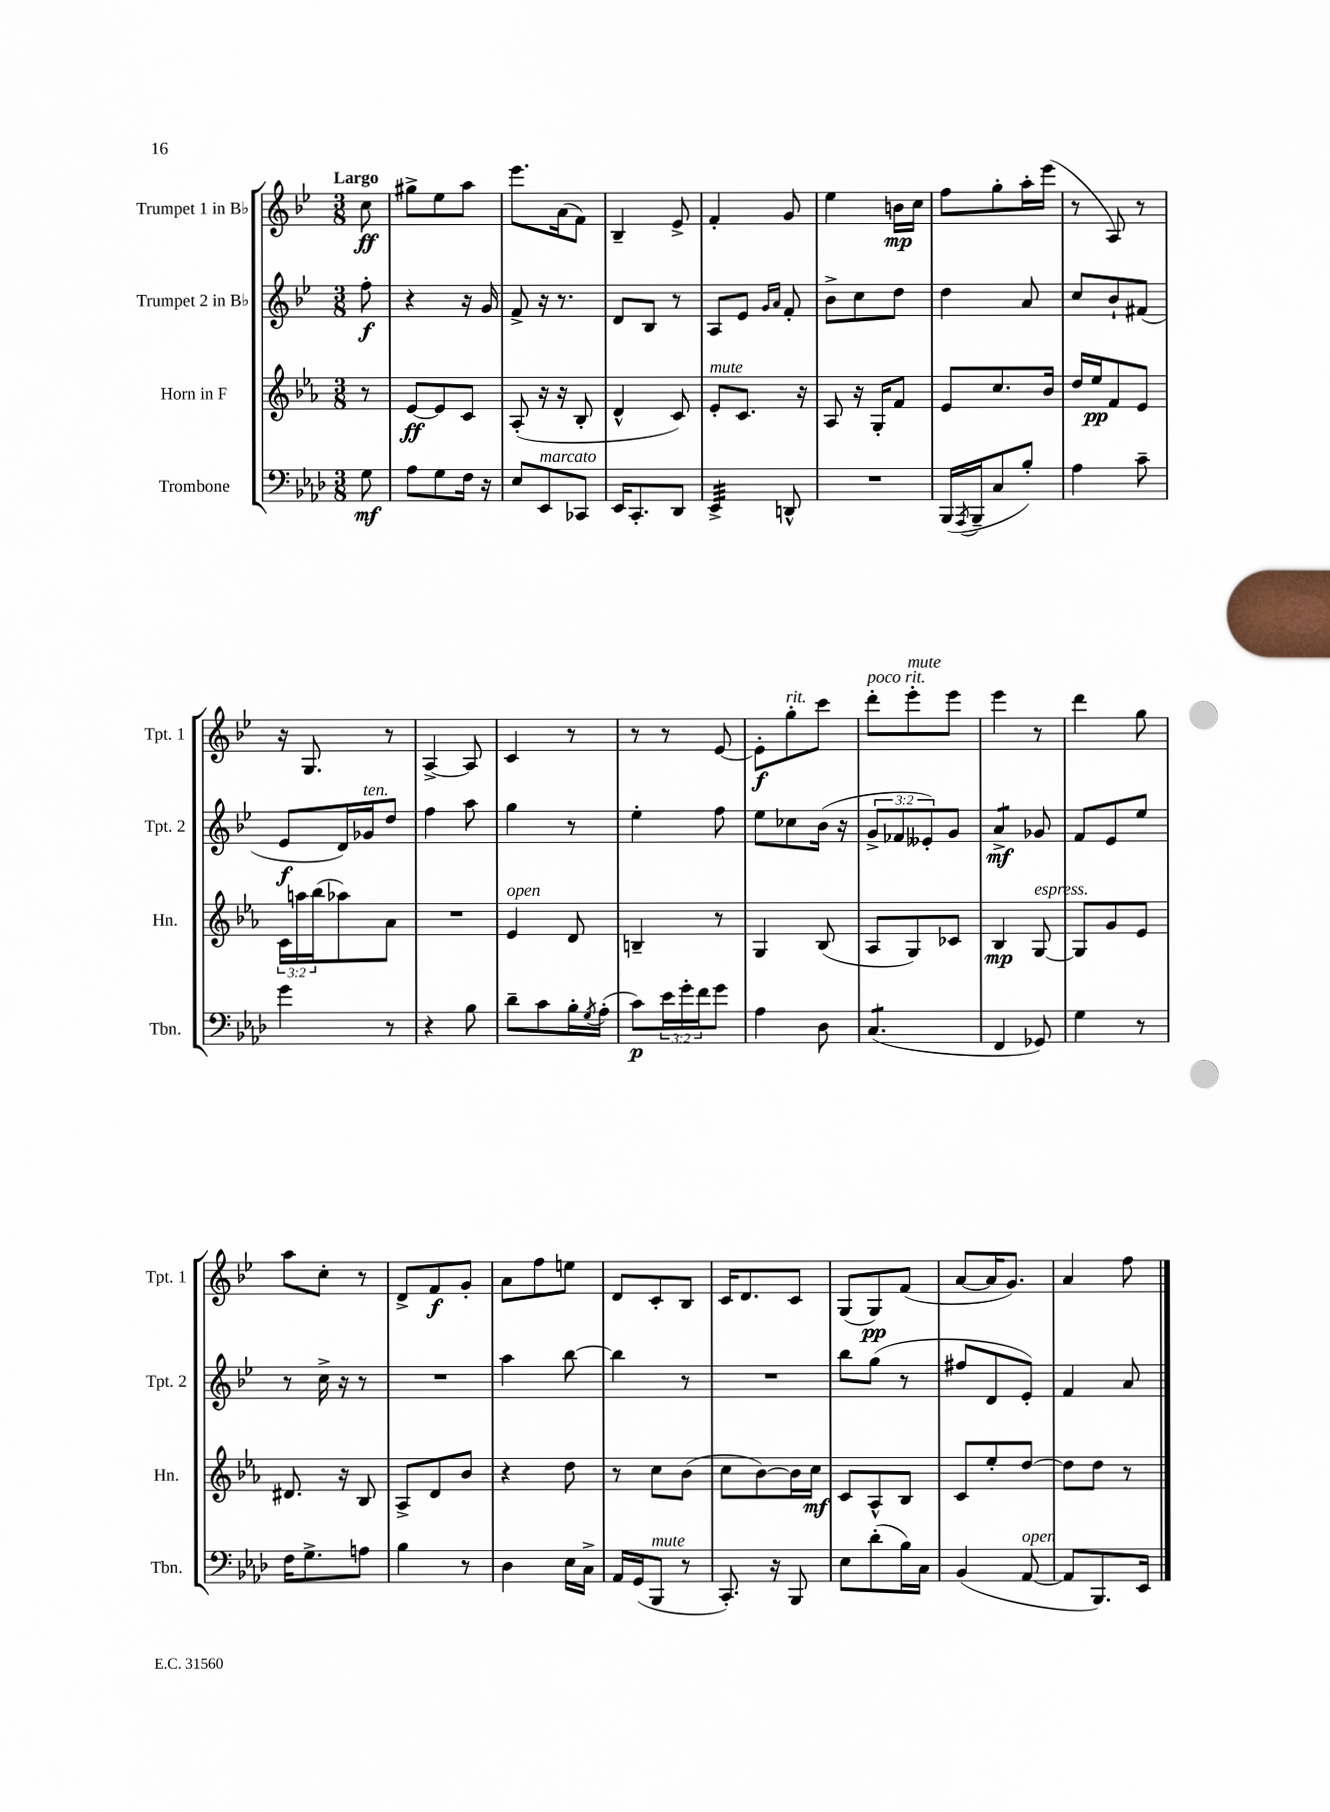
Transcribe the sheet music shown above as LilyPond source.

<<
\new StaffGroup <<
\new Staff = "s0" \with { instrumentName = "Trumpet 1 in Bb" shortInstrumentName = "Tpt. 1" } {
    \clef treble \key bes \major \numericTimeSignature \time 3/8 \partial 8 \tempo "Largo"
    c''8\ff |
    gis''8-> ees''8 a''8 |
    ees'''8. a'16( f'8) |
    bes4-- ees'8-> |
    f'4-. g'8 |
    ees''4 b'16\mp c''16 |
    f''8 g''8-. a''16-. ees'''16( |
    r8 a8) r8 |
    r16 g8. r8 |
    a4~-> a8 |
    c'4 r8 |
    r8 r8 ees'8~ |
    ees'8-.\f g''8-.^\markup { \italic "rit." } c'''8 |
    d'''8-.^\markup { \italic "poco rit." } ees'''8-.^\markup { \italic "mute" } ees'''8 |
    ees'''4 r8 |
    d'''4 g''8 |
    a''8 c''8-. r8 |
    d'8-> f'8\f g'8-. |
    a'8 f''8 e''8 |
    d'8 c'8-. bes8 |
    c'16 d'8. c'8 |
    g8( g8\pp) f'8( |
    a'8~ a'16 g'8.) |
    a'4 f''8 \bar "|." |
}
\new Staff = "s1" \with { instrumentName = "Trumpet 2 in Bb" shortInstrumentName = "Tpt. 2" } {
    \clef treble \key bes \major \numericTimeSignature \time 3/8 \override Staff.TupletNumber.text = #tuplet-number::calc-fraction-text \partial 8
    f''8-.\f |
    r4 r16 g'16 |
    f'8-> r16 r8. |
    d'8 bes8 r8 |
    a8 ees'8 \grace { g'16 a'16 } f'8-. |
    bes'8-> c''8 d''8 |
    d''4 a'8 |
    c''8 bes'8-! fis'8( |
    ees'8\f d'16) ges'16^\markup { \italic "ten." } d''8 |
    f''4 a''8 |
    g''4 r8 |
    ees''4-. f''8 |
    ees''8 ces''8 bes'16( r16 |
    \tuplet 3/2 { g'8-> fes'8 eeses'8-.) } g'8 |
    a'4:8->\mf ges'8 |
    f'8 ees'8 ees''8 |
    r8 c''16-> r16 r8 |
    R4. |
    a''4 bes''8~ |
    bes''4 r8 |
    R4. |
    bes''8 g''8( r8 |
    fis''8 d'8 ees'8-.) |
    f'4 a'8 \bar "|." |
}
\new Staff = "s2" \with { instrumentName = "Horn in F" shortInstrumentName = "Hn." } {
    \clef treble \key ees \major \numericTimeSignature \time 3/8 \override Staff.TupletNumber.text = #tuplet-number::calc-fraction-text \partial 8
    r8 |
    ees'8~\ff ees'8 c'8 |
    aes8-.( r16 r16 bes8-. |
    d'4-^ c'8) |
    ees'8-.^\markup { \italic "mute" } c'8. r16 |
    aes8 r16 g16-. f'8 |
    ees'8 c''8. bes'16 |
    d''16 ees''16\pp f'8 ees'8 |
    \tuplet 3/2 { c'16 a''16 bes''16( } aes''8) aes'8 |
    R4. |
    ees'4^\markup { \italic "open" } d'8 |
    b4-- r8 |
    g4 bes8( |
    aes8 g8) ces'8 |
    bes4\mp g8~^\markup { \italic "espress." } |
    g8 g'8 ees'8 |
    dis'8. r16 bes8 |
    aes8-> d'8 bes'8 |
    r4 d''8 |
    r8 c''8 bes'8( |
    c''8 bes'8~) bes'16 c''16\mf |
    c'8 aes8-^ bes8 |
    c'8 ees''8-. d''8~ |
    d''8 d''8 r8 \bar "|." |
}
\new Staff = "s3" \with { instrumentName = "Trombone" shortInstrumentName = "Tbn." } {
    \clef bass \key aes \major \numericTimeSignature \time 3/8 \override Staff.TupletNumber.text = #tuplet-number::calc-fraction-text \partial 8
    g8\mf |
    aes8 g8 f16 r16 |
    ees8 ees,8^\markup { \italic "marcato" } ces,8 |
    ees,16 c,8.-. des,8 |
    ees,4:32-> d,8-^ |
    R4. |
    bes,,16( \acciaccatura { aes,,8 } bes,,16-- c8 bes8-.) |
    aes4 c'8-- |
    g'4 r8 |
    r4 bes8 |
    des'8-- c'8 bes16-. \acciaccatura { g8 } aes16-.( |
    c'8\p) \tuplet 3/2 { ees'16 g'16-. f'16 } g'8 |
    aes4 des8 |
    c4.:8( |
    f,4 ges,8) |
    g4 r8 |
    f16 g8.-> a8 |
    bes4 r8 |
    des4 ees16 c16-> |
    aes,16 g,16( bes,,8^\markup { \italic "mute" } r8 |
    c,8.-.) r16 bes,,8 |
    ees8 des'8-.( bes16) c16 |
    bes,4( aes,8~^\markup { \italic "open" } |
    aes,8 bes,,8.) ees,16 \bar "|." |
}
>>
>>
\layout { \context { \Score \remove "Bar_number_engraver" } }
